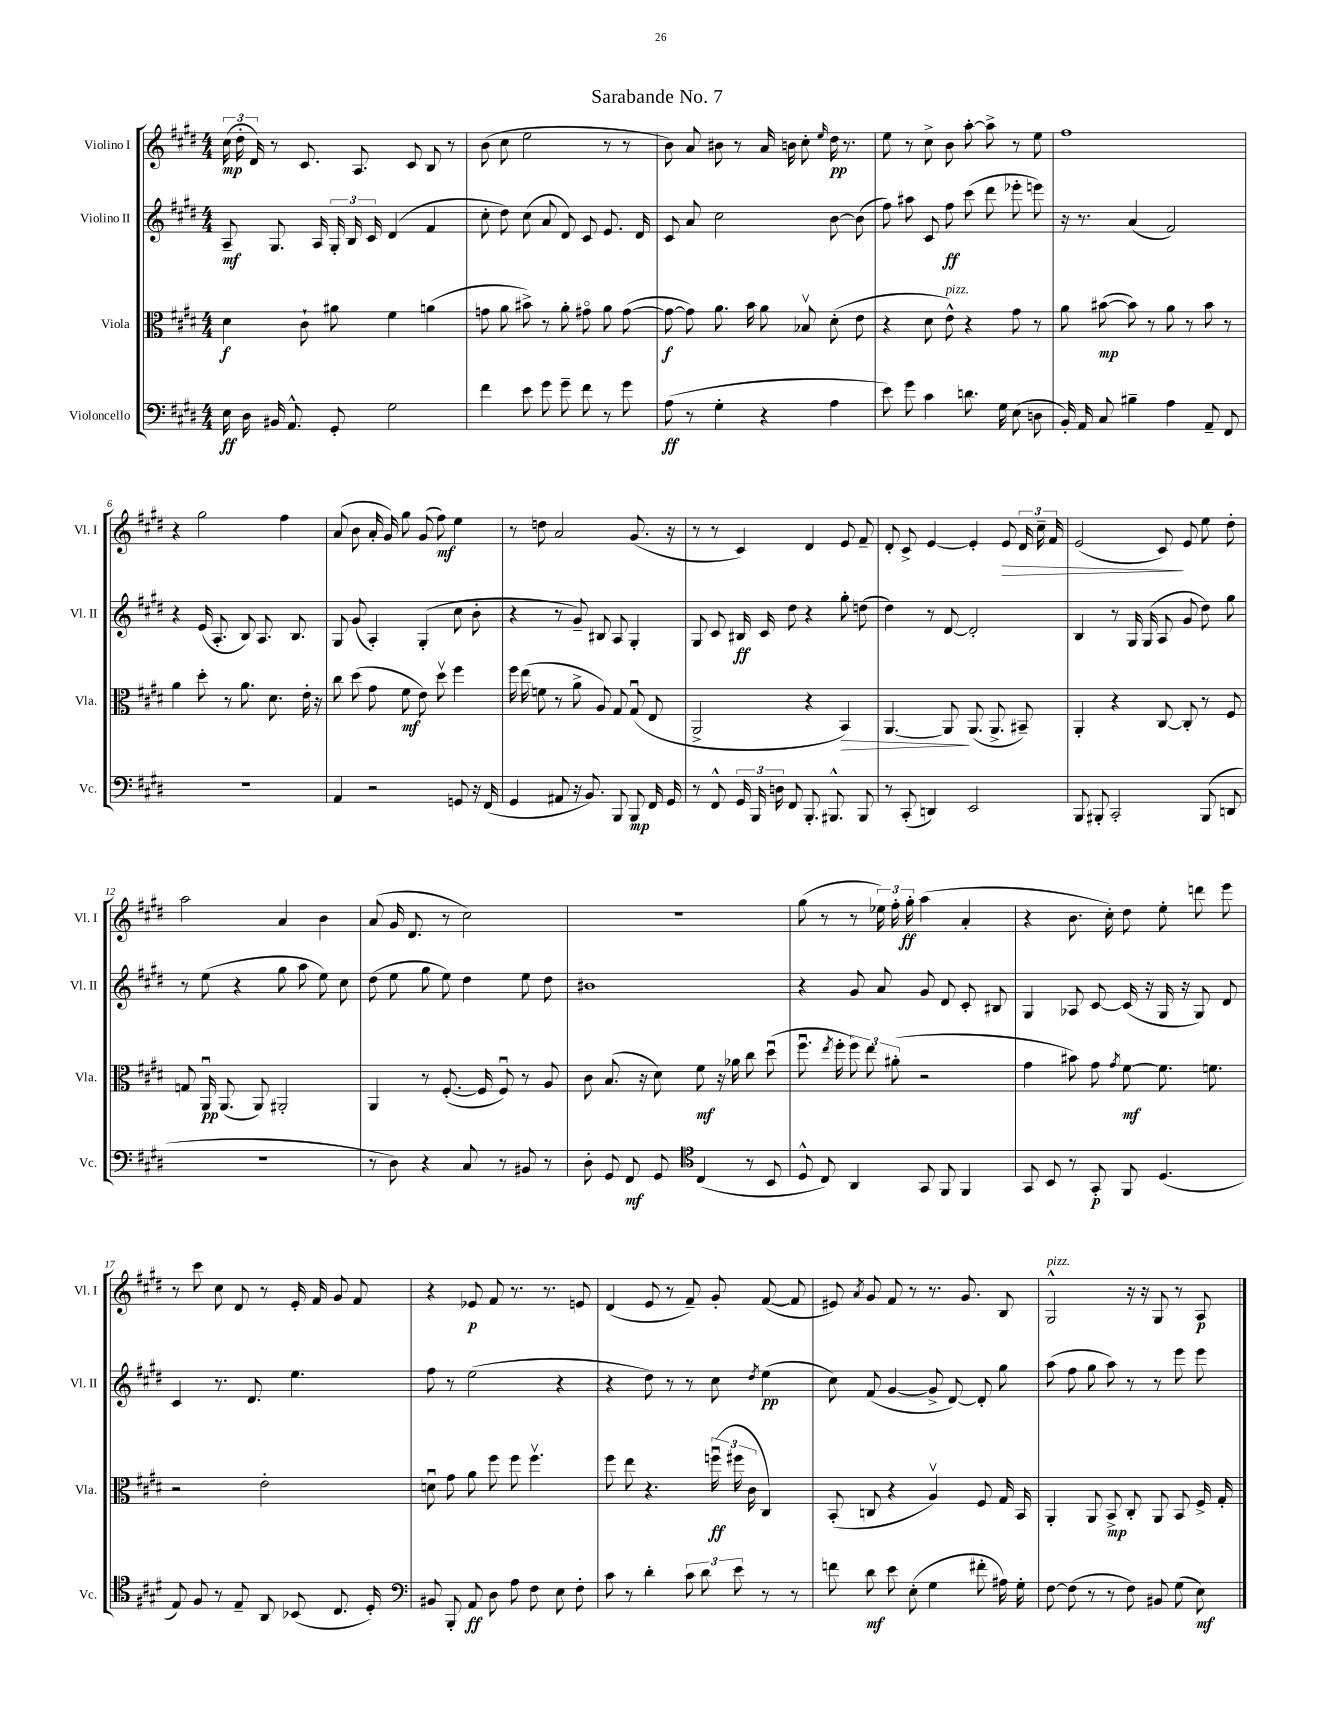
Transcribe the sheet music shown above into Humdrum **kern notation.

**kern	**kern	**kern	**kern
*staff4	*staff3	*staff2	*staff1
*clefF4	*clefC3	*clefG2	*clefG2
*k[f#c#g#d#]	*k[f#c#g#d#]	*k[f#c#g#d#]	*k[f#c#g#d#]
*M4/4	*M4/4	*M4/4	*M4/4
16E	4d#	8A~	(24cc#
.	.	.	24dd#'
16D#	.	.	.
.	.	.	24d#)
16BB#	.	8.G#	8r
8.AA^^	.	.	.
.	8c#`	.	8.c#
.	.	16A	.
8GG#'	8a#	24G#'	.
.	.	24B	.
.	.	.	8.A
.	.	24c#	.
2G#	4f#	(4d#	.
.	.	.	8c#
.	(4a	4f#	8B
.	.	.	8r
=	=	=	=
4f#	8g	8cc#'	(8b
.	8a	8dd#)	8cc#
8e	8b#^)	(8cc#	2ee
8g#	8r	8a	.
8g#~	8a'	8d#)	.
8f#	8g#o	8c#	.
8r	8a	8.e	8r
8g#	([8g#	.	8r
.	.	16d#	.
=	=	=	=
(8A	8g#_	8c#	8b)
8r	8g#])	8a	8a
4G#'	8.a	2cc#	8b#
.	.	.	8r
.	16b	.	.
4r	8a	.	16a
.	.	.	16b
.	8B-v	.	8cc#'
.	.	.	16qqee
4A	(8d#'	[8b	16dd#
.	.	.	8.r
.	8e	(8b]	.
=	=	=	=
8e)	4r	8ff#)	8ee
8g#	.	8aa#	8r
4c#	8d#	8c#	8cc#^
.	8e^^)	8ff#	8b
8.d	4r	(8ccc#	[8aa'
.	.	8ddd#	8aa^]
16G#	.	.	.
(8E	8g#	8eee-'	8r
8D	8r	8eee)	8ee
=	=	=	=
16BB')	8a	16r	1ff#
16AA	.	8.r	.
8C#	([8b#	.	.
4B#~	8b#])	(4a	.
.	8r	.	.
4A	8a	2f#)	.
.	8r	.	.
8AA~	8b#	.	.
8FF#	8r	.	.
=	=	=	=
1r	4a	4r	4r
.	8dd#'	(16e	2gg#
.	.	8.A'	.
.	8r	.	.
.	8.a	8B)	.
.	.	8.A	.
.	8.d#	.	.
.	.	.	4ff#
.	.	8.B	.
.	16e'	.	.
.	16r	.	.
=	=	=	=
4AA	8cc#	8G#	(8a
.	(8dd#	(8g#	8b
2r	8g#	4A')	16a'
.	.	.	16g#)
.	8f#	.	8gg#
.	8e)	(4G#'	(8g#
.	8dd#v	.	8ff#)
8GG	4ff#	8cc#	4ee
16r	.	8b'	.
(16FF#	.	.	.
=	=	=	=
4GG#	16ff#	4r	8r
.	(16ee	.	.
.	8f	.	8dd
8AA#	8r	8r	2a
16r	8a^	8g#~)	.
8.BB)	.	.	.
.	8A)	8B#	.
8BBB	8G#	8A	.
8BBB	(8G#u	4G#'	(8.g#
16FF#	8E	.	.
16GG#	.	.	16r
=	=	=	=
8r	2AA^	8G#	8r
8FF#^^	.	8c#	8r
24GG#	.	16B#	4c#)
24BBB	.	.	.
.	.	16c#	.
24D	.	.	.
8FF#	.	8dd#	.
8.BBB'	4r	4r	4d#
8.BBB#^^	.	.	.
.	4BB)	8gg#'	8e
8BBB#	.	(8dd	8f#~
=	=	=	=
8r	[4.AA	4dd#)	8d#'
(8CC#'	.	.	8c#^
4DD)	.	8r	[4e
.	8AA]	[8d#	.
2EE	(8.AA	2d#']	4e']
.	8.AA^	.	.
.	.	.	8e
.	8BB#~)	.	24d#
.	.	.	24cc#~
.	.	.	24f#
=	=	=	=
8BBB	4AA'	4B	(2e
8BBB#'	.	.	.
2CC#'	4r	8r	.
.	.	16G#	.
.	.	(16G#	.
.	[8C#	8A	8c#)
.	8C#']	8g#	8e
(8BBB#	8r	8dd#)	8ee
8DD	8F#	8gg#	8dd#'
=	=	=	=
1r	8G	8r	2aa
.	16AAu	(8ee	.
.	(8.AA	.	.
.	.	4r	.
.	8AA)	.	.
.	2AA#'	8gg#	4a
.	.	8aa	.
.	.	8ee)	4b
.	.	8cc#	.
=	=	=	=
8r	4AA	(8dd#	(8a
8D#)	.	8ee	16g#
.	.	.	8.d#
4r	8r	8gg#	.
.	([8.F#'	8ee)	8r
8C#	.	4dd#	2cc#)
.	16F#]	.	.
8r	8F#u)	.	.
8BB#	8r	8ee	.
8r	8A	8dd#	.
=	=	=	=
8D#'	8c#	1b#	1r
8GG#	(8.B	.	.
8FF#	.	.	.
.	16r	.	.
8GG#	8d#)	.	.
*clefC4	*	*	*
(4C#	8f#	.	.
.	16r	.	.
.	16a-	.	.
8r	8cc#	.	.
8BB	(8dd#u	.	.
=	=	=	=
8D#^^	8.ff#u	4r	(8gg#
8C#)	.	.	8r
.	8qee	.	.
.	16ff#'	.	.
4AA	12ff#)	8g#	8r
.	12ee	.	.
.	.	8a	24ee-)
.	(12a#'	.	24ff#'
.	.	.	24gg#'
8GG#	2r	8g#	(4aa
8FF#	.	8d#	.
4FF#	.	8c#'	4a'
.	.	8B#	.
=	=	=	=
8GG#	4g#	4G#	4r
8BB	.	.	.
8r	8b#)	8A-	8.b
8GG#'	8g#	[8c#	.
.	.	.	16cc#')
.	8qg#	.	.
8FF#	[8f#	(16c#]	8dd#
.	.	16r	.
(4.D#	8.f#]	16G#	8ee'
.	.	16r	.
.	.	8G#)	8ddd
.	8.f	.	.
.	.	8d#	8eee
=	=	=	=
8E)	2r	4c#	8r
8F#	.	.	8ccc#
8r	.	8.r	8cc#
8E~	.	.	8d#
.	.	8.d#	.
8AA	2e'	.	8r
(8BB-	.	4.ee	16e'
.	.	.	16f#
8.C#	.	.	8g#
.	.	.	8f#
16D#')	.	.	.
=	=	=	=
*clefF4	*	*	*
8BB#	8du	8ff#	4r
8BBB'	8g#	8r	.
8AA	8a	(2ee	8e-
8D#	8ff#	.	8f#
8A	8ff#	.	8.r
8F#	4.ff#v	.	.
.	.	.	8.r
8E	.	4r	.
8F#'	.	.	8e
=	=	=	=
8c#	8ff#	4r	(4d#
8r	8ee	.	.
4d#'	4.r	8dd#)	8e
.	.	8r	8r
12c#	.	8r	8f#~)
12d#	.	.	.
.	(24ffu	8cc#	8g#'
12e	24ff#	.	.
.	24c#	.	.
.	.	8qdd#	.
8r	4C#)	(4ee	([8f#
8r	.	.	8f#]
=	=	=	=
8f	(8BB'	8cc#)	8e#)
.	.	.	8qa
8d#	8C	(8f#	8g#
8e	4r	[4g#	8f#
(8E'	.	.	8r
4G#	4Av)	8g#^]	8.r
.	.	[8d#)	.
.	.	.	8.g#
8f#'	8F#	8d#']	.
16A#)	16G#	8gg#	8B
16G#'	16BB	.	.
=	=	=	=
[8F#	4AA'	(8aa	2G#^^
(8F#]	.	8ff#	.
8r	8AA	8gg#	.
8r	8BB^	8aa)	.
8F#)	8C#'	8r	16r
.	.	.	16r
8BB#	8AA	8r	8G#
(8G#	8BB	8eee	8r
8E)	16F#^	8eee	8A
.	16G#'	.	.
==	==	==	==
*-	*-	*-	*-
